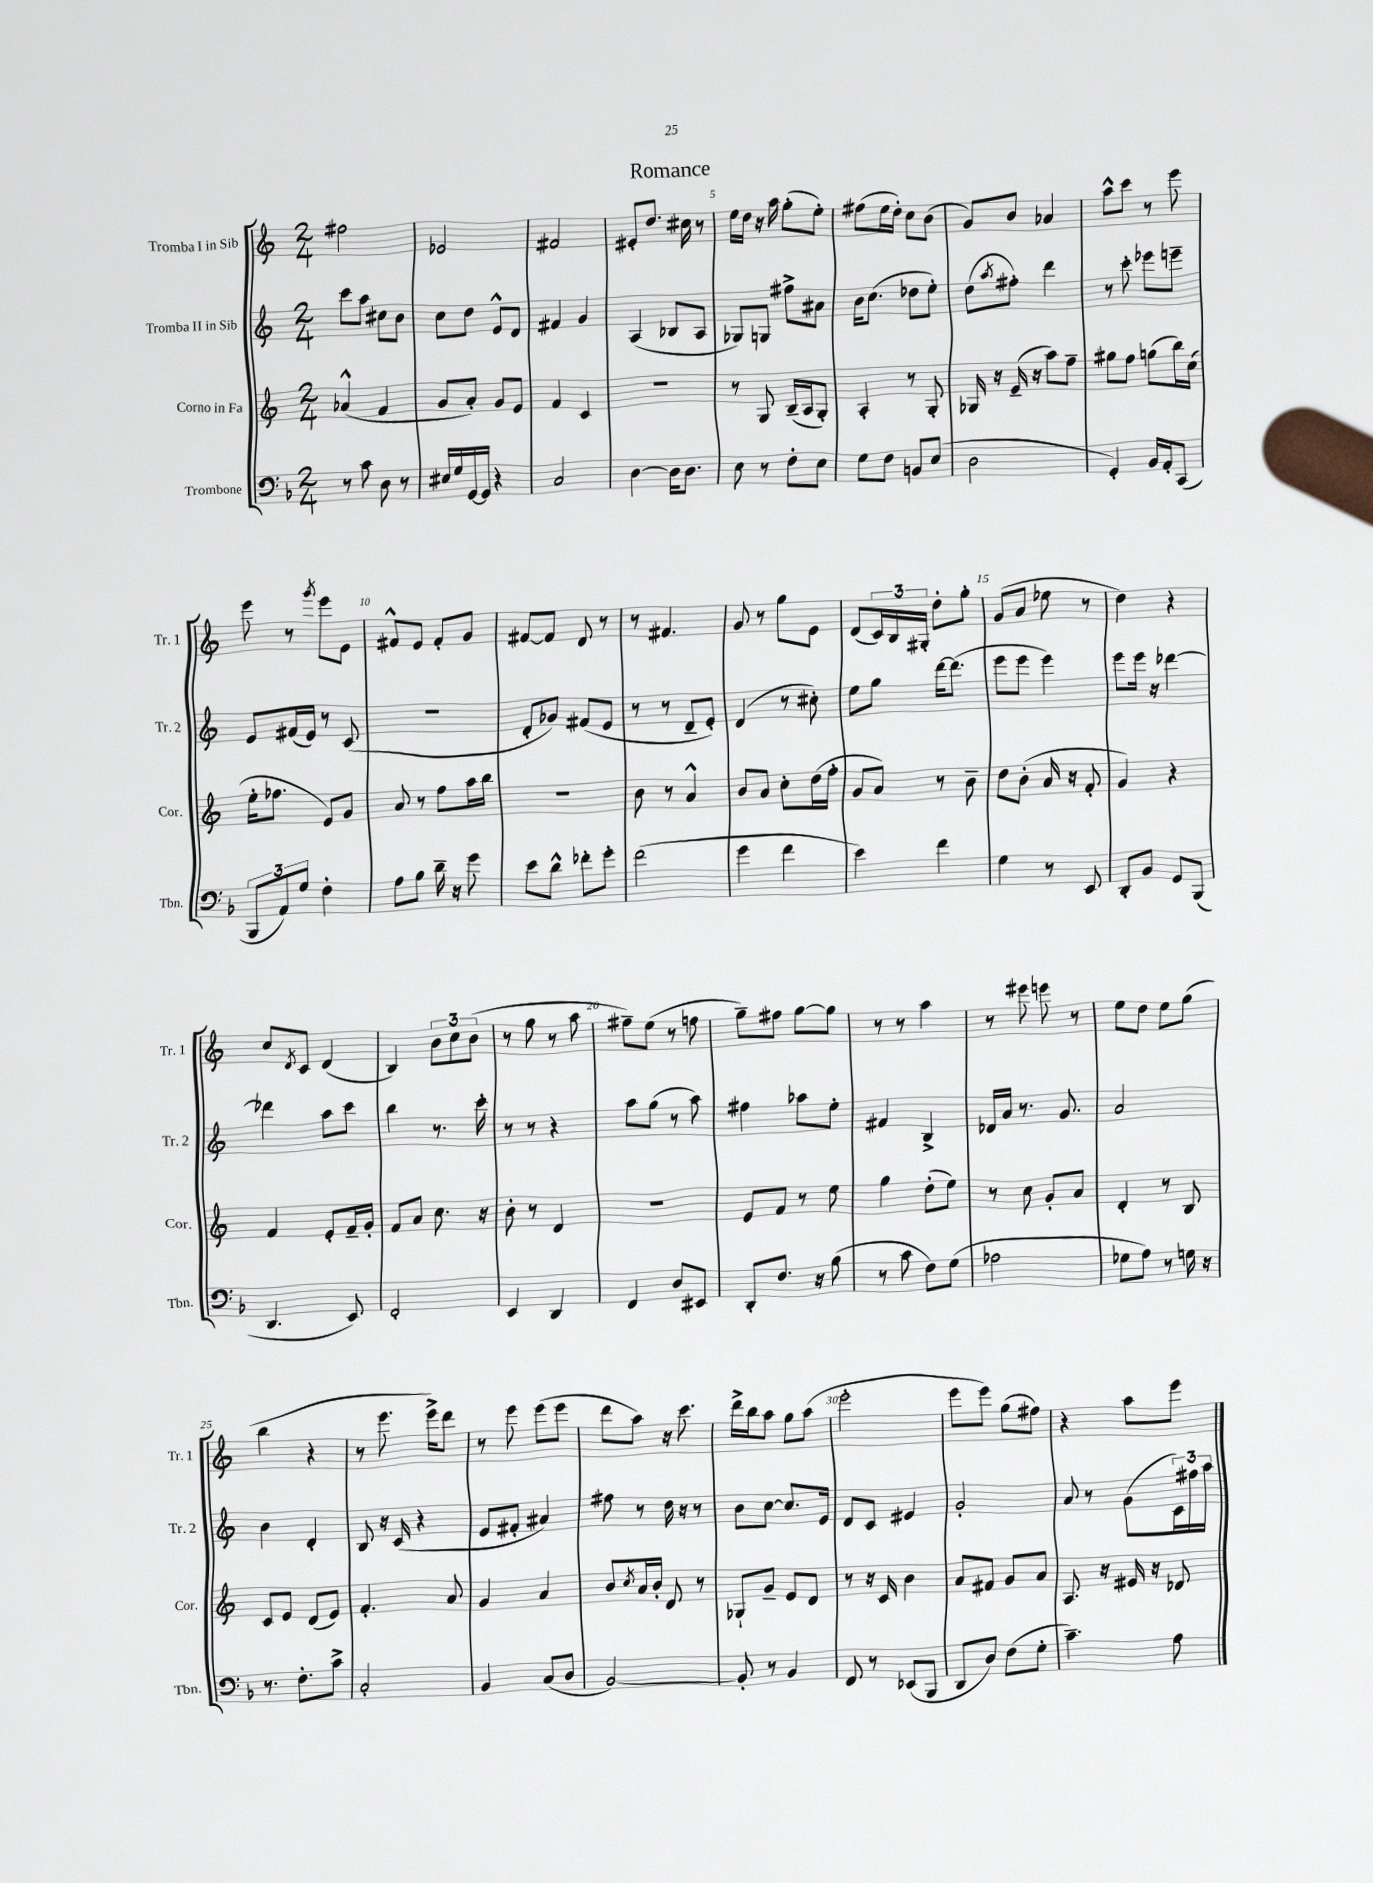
\header { title = "Romance" }
<<
\new StaffGroup <<
\new Staff = "s0" \with { instrumentName = "Tromba I in Sib" shortInstrumentName = "Tr. 1" } {
    \clef treble \key c \major \numericTimeSignature \time 2/4
    fis''2 |
    ees'2 |
    fis'2 |
    eis'8-. d''8. cis''16 r8 |
    e''16 d''16 r16 a''16 g''8-.( e''8-.) |
    fis''8( e''16 d''16-.) c''8 b'8( |
    g'8) b'8 aes'4 |
    a''8-^ c'''8 r8 e'''8 |
    e'''8 r8 \acciaccatura { g'''8 } e'''8 e'8 |
    fis'8-^ e'8 fis'8-. g'8 |
    fis'8~ fis'8 d'8 r8 |
    r8 fis'4. |
    g'8 r8 g''8 e'8 |
    d'8( \tuplet 3/2 { c'16) b16 gis16-. } d''8-. g''8-. |
    g'8( a'8 ees''8 r8 |
    d''4) r4 |
    c''8 \acciaccatura { d'8 } c'8 d'4( |
    b4) \tuplet 3/2 { b'8 c''8 b'8( } |
    r8 g''8 r8 a''8 |
    fis''8--) e''8( r8 f''8 |
    g''8--) fis''8 g''8~ g''8 |
    r8 r8 a''4 |
    r8 eis'''8 e'''8 r8 |
    e''8 d''8 e''8 g''8( |
    b''4 r4 |
    r8 e'''8. e'''16->) d'''8 |
    r8 e'''8 e'''8( e'''8 |
    d'''8 a''8) r16 c'''8. |
    d'''16-> b''16 a''8 g''8 a''8( |
    e'''2-. |
    e'''8 e'''8) g''8( fis''8) |
    r4 a''8 e'''8 \bar "|." |
}
\new Staff = "s1" \with { instrumentName = "Tromba II in Sib" shortInstrumentName = "Tr. 2" } {
    \clef treble \key c \major \numericTimeSignature \time 2/4
    c'''8 a''8 cis''8 b'8 |
    c''8 d''8 e'8-^ d'8 |
    fis'4 g'4 |
    a4( bes8 a8 |
    ges8) g8 fis''8-> ais'8 |
    b'16 c''8.( des''8 e''8-.) |
    d''8( \acciaccatura { a''8 } fis''8-.) d'''4 |
    r8 c'''8-. ees'''8 e'''8-- |
    e'8 fis'16( e'16) r8 c'8( |
    R2 |
    d'8-. ges'8) fis'8( e'8 |
    r8 r8 d'8-- e'8-.) |
    d'4( r8 cis''8-.) |
    e''8 g''8 d'''16~ d'''8.( |
    e'''8 e'''8 e'''4) |
    e'''8 e'''16 r16 des'''4~ |
    des'''4 a''8 c'''8 |
    b''4 r8. c'''16-. |
    r8 r8 r4 |
    a''8 g''8( r8 a''8) |
    fis''4 aes''8 e''8-. |
    fis'4 b4-> |
    des'16 a'16 r8. g'8. |
    a'2 |
    b'4 d'4-. |
    b8 r16 c'16( r4 |
    e'8 fis'8-. ais'4) |
    fis''8 r8 d''16 r16 r8 |
    b'8 c''8~ c''8. e'16 |
    d'8 c'8 eis'4 |
    g'2-. |
    a'8 r8 g'8( \tuplet 3/2 { c'16) fis''16 a''16 } \bar "|." |
}
\new Staff = "s2" \with { instrumentName = "Corno in Fa" shortInstrumentName = "Cor." } {
    \clef treble \key c \major \numericTimeSignature \time 2/4
    aes'4-^( f'4 |
    g'8 a'8-.) g'8 e'8 |
    f'4 c'4 |
    R2 |
    r8 g8 b16--( a16 g8-.) |
    a4-. r8 g8-. |
    ges16 r16 e'16--( r16 a''8) f''8-- |
    gis''8 f''8 g''8( b''16) c''16( |
    e''16-. fes''8. e'8) g'8 |
    a'8 r8 f''8 a''16 b''16 |
    r2 |
    b'8 r8 a'4-^ |
    b'8 a'8 c''8-. d''16( f''16-. |
    g'8 a'8) r8 b'8-- |
    d''8 b'8-.( a'16 r16 f'8-. |
    g'4) r4 |
    f'4 e'8-. f'16-- g'16-. |
    f'8 a'8 c''8. r16 |
    b'8-. r8 d'4 |
    r2 |
    e'8 f'8 r8 e''8 |
    g''4 d''8-.( e''8) |
    r8 c''8 g'8-. a'8 |
    d'4-. r8 b8 |
    c'8 e'8 d'8( e'8) |
    f'4.-. a'8 |
    g'4 a'4 |
    b'8 \acciaccatura { c''8 } a'16 b'16-. d'8 r8 |
    ges8-! g'8-- e'8 d'8 |
    r8 r16 c'16 b'4 |
    a'8 fis'8 g'8 a'8 |
    a8. r16 eis'16 r16 des'8 \bar "|." |
}
\new Staff = "s3" \with { instrumentName = "Trombone" shortInstrumentName = "Tbn." } {
    \clef bass \key f \major \numericTimeSignature \time 2/4
    r8 c'8 d8 r8 |
    eis16 g16 g,16~ g,16 r4 |
    c2 |
    d4~ d16 d8. |
    e8 r8 f8-. e8 |
    g8 f8 b,8 e8( |
    d2 |
    g,4-.) bes,16 a,16-. c,8( |
    \tuplet 3/2 { bes,,8 a,8) g8 } f4-. |
    a8 bes8 d'16-- r16 g'8 |
    e'8 d'8-^ fes'8-. g'8-. |
    f'2( |
    g'4 f'4 |
    e'4) f'4 |
    g4 r8 e,8 |
    d,8-. bes,8 g,8 bes,,8( |
    d,4. e,8) |
    f,2-. |
    e,4 d,4 |
    f,4 d8 eis,8 |
    d,8-. f8. r16 bes8( |
    r8 c'8 f8) g8( |
    aes2 |
    ges8 a8) r8 g16 r16 |
    r8. f8.-. c'8-> |
    c2-. |
    bes,4 c8( d8 |
    bes,2~) |
    bes,8-. r8 bes,4 |
    f,8 r8 ees,8( bes,,8 |
    d,8 d8) f8( g8-. |
    c'4.--) a8 \bar "|." |
}
>>
>>
\layout { \context { \Score \override BarNumber.break-visibility = ##(#f #t #t) barNumberVisibility = #(every-nth-bar-number-visible 5) } }
